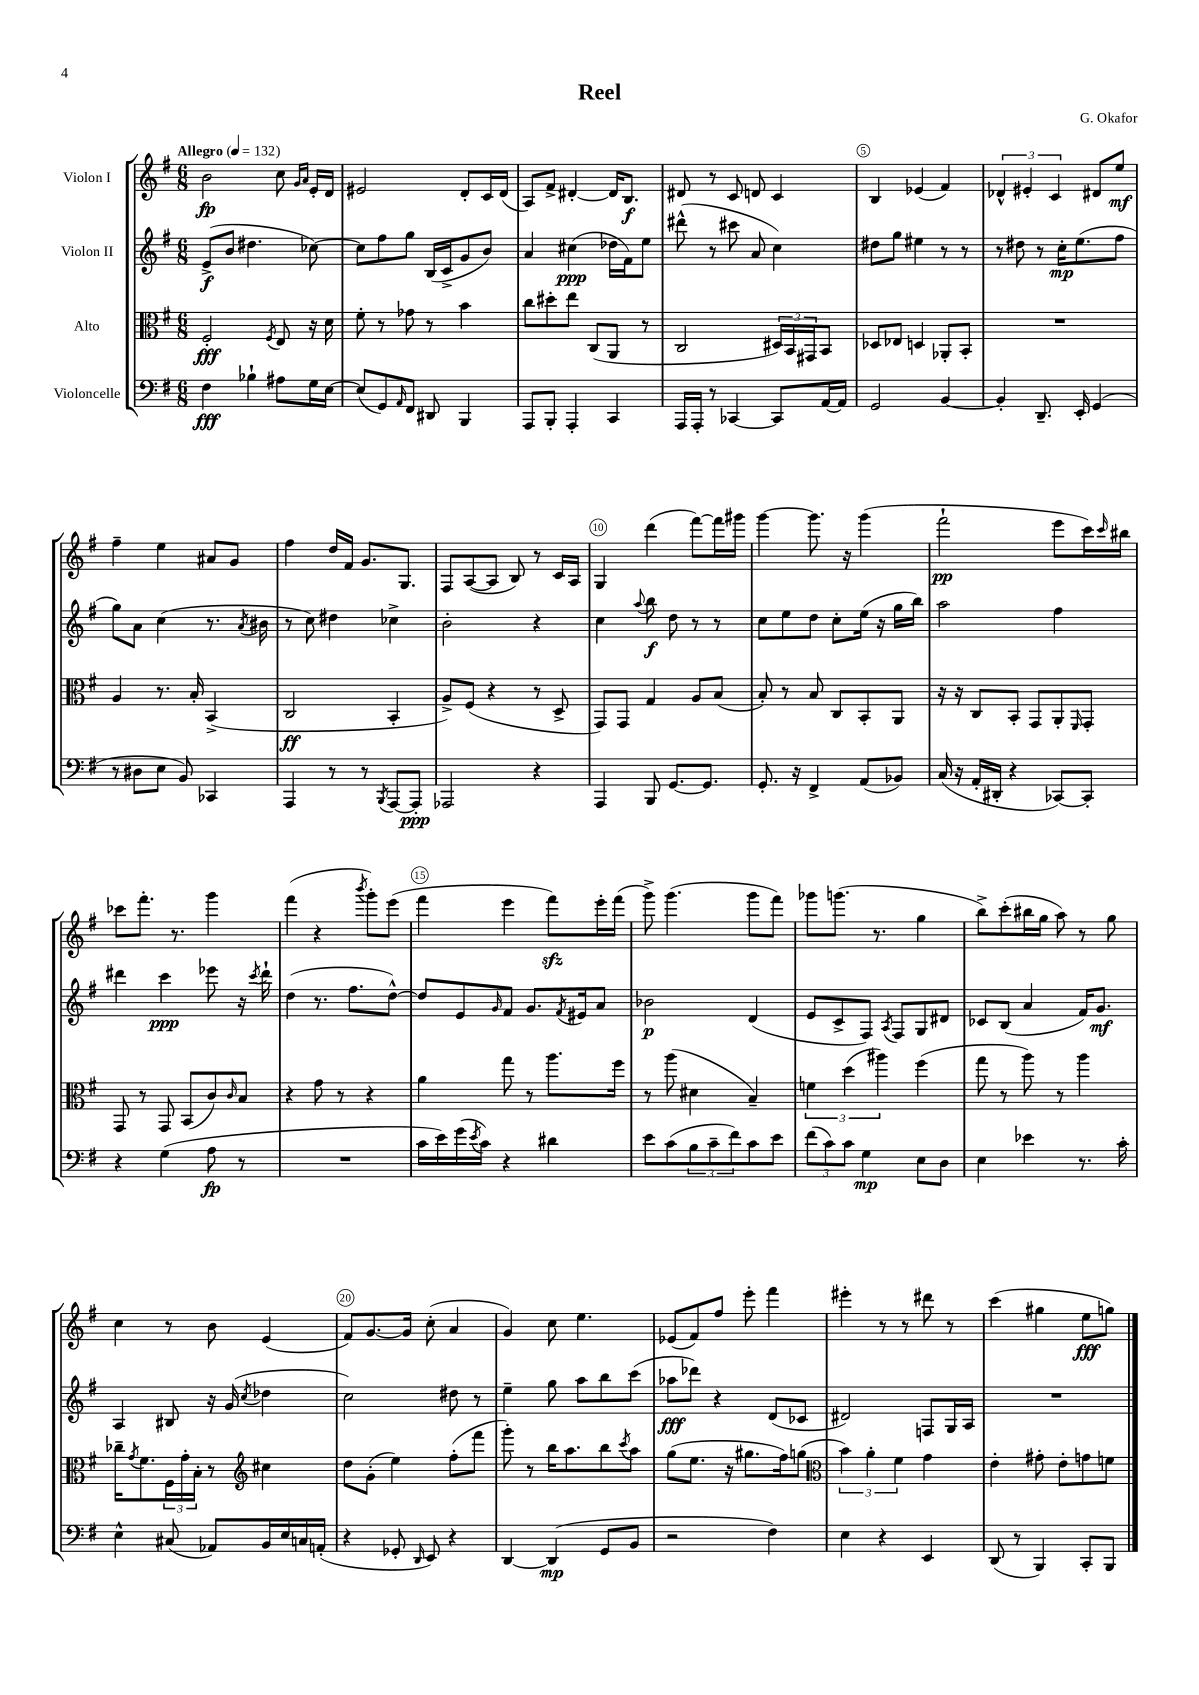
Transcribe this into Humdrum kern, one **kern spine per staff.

**kern	**dynam	**kern	**dynam	**kern	**dynam	**kern	**dynam
*part4	*part4	*part3	*part3	*part2	*part2	*part1	*part1
*staff4	*staff4	*staff3	*staff3	*staff2	*staff2	*staff1	*staff1
*I"Violoncelle	*	*I"Alto	*	*I"Violon II	*	*I"Violon I	*
*clefF4	*	*clefC3	*	*clefG2	*	*clefG2	*
*k[f#]	*	*k[f#]	*	*k[f#]	*	*k[f#]	*
*M6/8	*	*M6/8	*	*M6/8	*	*M6/8	*
*MM132	*	*MM132	*	*MM132	*	*MM132	*
=1	=1	=1	=1	=1	=1	=1	=1
!	!	!	!	!	!	!LO:TX:a:B:t=Allegro	!
4F#\	fff	2F#'/	fff	(8e^/L	f	2b\	fp
.	.	.	.	8b/J	.	.	.
4B-X`\	.	.	.	4.dd#X\	.	.	.
.	.	8qF#/	.	.	.	.	.
8A#X\L	.	8E/	.	.	.	8cc\	.
.	.	.	.	.	.	16qqg/LL	.
.	.	.	.	.	.	16qqa/JJ	.
16G\L	.	16r	.	[8cc-X\)	.	16e'/LL	.
[16E\JJ	.	16d\	.	.	.	16d/JJ	.
=2	=2	=2	=2	=2	=2	=2	=2
(8E/L]	.	8f#'\	.	8cc-\L]	.	2e#X/	.
8GG/)	.	8r	.	8ff#\	.	.	.
16qqAA/	.	.	.	.	.	.	.
8FF#/J	.	8g-X\	.	8gg\J	.	.	.
8DD#X/	.	8r	.	(16B/LL	.	.	.
.	.	.	.	16c^/J	.	.	.
4BBB/	.	4b\	.	8g/	.	8d'/L	.
.	.	.	.	8b/J)	.	16c/L	.
.	.	.	.	.	.	(16d/JJ	.
=3	=3	=3	=3	=3	=3	=3	=3
8AAA/L	.	8cc\L	.	4a/	.	8A/L)	.
8BBB'/J	.	8dd#X'\	.	.	.	8f#^/J	.
4AAA'/	.	8ee\J	.	(4cc#X\	ppp	[4d#X'/	.
.	.	(8C/L	.	.	.	.	.
4CC/	.	8AA/J	.	16dd-X\LL	.	16d#/KL]	.
.	.	.	.	16f#\J)	.	8.B/J	f
.	.	8r	.	8ee\J	.	.	.
=4	=4	=4	=4	=4	=4	=4	=4
16AAA/LL	.	2C/	.	(8ddd#X^^\	.	8d#X/	.
16AAA'/JJ	.	.	.	.	.	.	.
8r	.	.	.	8r	.	8r	.
[4CC-X/	.	.	.	8ccc#X\	.	8c/	.
.	.	.	.	8a/	.	8dn/	.
8CC-/L]	.	24D#X/LL)	.	4cc\)	.	4c/	.
.	.	24BB/	.	.	.	.	.
.	.	24GG#X/J	.	.	.	.	.
[16AA/L	.	8BB/J	.	.	.	.	.
16AA/JJ]	.	.	.	.	.	.	.
=5	=5	=5	=5	=5	=5	=5	=5
2GG/	.	8D-X/L	.	8dd#X\L	.	4B/	.
.	.	8E-X/J	.	8gg\J	.	.	.
.	.	4Dn/	.	4ee#X\	.	(4e-X/	.
[4BB/	.	8AA-X'/L	.	8r	.	4f#/)	.
.	.	8BB'/J	.	8r	.	.	.
=6	=6	=6	=6	=6	=6	=6	=6
4BB'/]	.	2.r	.	8r	.	6d-X^^/	.
.	.	.	.	8dd#X\	.	.	.
.	.	.	.	.	.	6e#X'/	.
8.DD~/	.	.	.	8r	.	.	.
.	.	.	.	.	.	6c/	.
.	.	.	.	16cc'\KL	mp	.	.
16EE'/	.	.	.	(8.ee\	.	.	.
(4GG/	.	.	.	.	.	8d#X/L	.
.	.	.	.	8ff#\J	.	8ee/J	mf
!!LO:LB:g=z
=7	=7	=7	=7	=7	=7	=7	=7
8r	.	4A/	.	8gg\L)	.	4ff#~\	.
8D#X\L	.	.	.	8a\J	.	.	.
8E\J	.	8.r	.	(4cc\	.	4ee\	.
8BB/)	.	.	.	.	.	.	.
.	.	16B'/	.	.	.	.	.
4CC-X/	.	(4BB^/	.	8.r	.	8a#X/L	.
.	.	.	.	.	.	8g/J	.
.	.	.	.	8qa/	.	.	.
.	.	.	.	16b#X\	.	.	.
=8	=8	=8	=8	=8	=8	=8	=8
4AAA/	.	2C/	ff	8r	.	4ff#\	.
.	.	.	.	8cc\)	.	.	.
8r	.	.	.	4dd#X\	.	16dd/LL	.
.	.	.	.	.	.	16f#/JJ	.
8r	.	.	.	.	.	8.g/L	.
8qBBB/	.	.	.	.	.	.	.
[8AAA/L	.	4BB'/	.	4cc-X^\	.	.	.
.	.	.	.	.	.	8.G/J	.
8AAA'/J]	ppp	.	.	.	.	.	.
=9	=9	=9	=9	=9	=9	=9	=9
2AAA-X/	.	8A^/L)	.	2b'\	.	8F#/L	.
.	.	(8F#/J	.	.	.	([8A/	.
.	.	4r	.	.	.	8A/J]	.
.	.	.	.	.	.	8B/)	.
4r	.	8r	.	4r	.	8r	.
.	.	8D^/	.	.	.	16c/LL	.
.	.	.	.	.	.	16A/JJ	.
=10	=10	=10	=10	=10	=10	=10	=10
4AAA/	.	8GG/L)	.	4cc\	.	4G/	.
.	.	8GG/J	.	.	.	.	.
.	.	.	.	8qqaa/	.	.	.
8BBB/	.	4G/	.	8bb\	f	(4ddd\	.
[8.GG/L	.	.	.	8dd\	.	.	.
.	.	8A/L	.	8r	.	[8fff#\L)	.
8.GG/J]	.	.	.	.	.	.	.
.	.	(8B/J	.	8r	.	16fff#\L]	.
.	.	.	.	.	.	16ggg#X\JJ	.
=11	=11	=11	=11	=11	=11	=11	=11
8.GG'/	.	8B'/)	.	8cc\L	.	[4ggg\	.
.	.	8r	.	8ee\	.	.	.
16r	.	.	.	.	.	.	.
4FF#^/	.	8B/	.	8dd\J	.	8.ggg\]	.
.	.	8C/L	.	8cc'\L	.	.	.
.	.	.	.	.	.	16r	.
(8AA/L	.	8BB'/	.	(16ee\Jk	.	(4ggg\	.
.	.	.	.	16r	.	.	.
8BB-X/J)	.	8AA/J	.	16gg\LL	.	.	.
.	.	.	.	16bb\JJ)	.	.	.
=12	=12	=12	=12	=12	=12	=12	=12
(16C/	.	16r	.	2aa\	.	2fff#`\	pp
16r	.	16r	.	.	.	.	.
16AA'/LL	.	8C/L	.	.	.	.	.
16DD#X'/JJ	.	.	.	.	.	.	.
4r	.	8BB'/J	.	.	.	.	.
.	.	8GG/L	.	.	.	.	.
[8CC-X/L)	.	8AA'/	.	4ff#\	.	8eee\L	.
.	.	16qqFF#/	.	.	.	.	.
8CC-'/J]	.	8GG'/J	.	.	.	16ccc\L)	.
.	.	.	.	.	.	16qqccc/	.
.	.	.	.	.	.	16bb#X\JJ	.
!!LO:LB:g=z
=13	=13	=13	=13	=13	=13	=13	=13
4r	.	8GG/	.	4ddd#X\	.	8ccc-X\L	.
.	.	8r	.	.	.	8.fff#'\J	.
(4G\	.	8GG/	.	4ccc\	ppp	.	.
.	.	.	.	.	.	8.r	.
.	.	(8BB/L	.	.	.	.	.
8A\	fp	8c/)	.	8eee-X\	.	4ggg\	.
.	.	16qqc/	.	.	.	.	.
8r	.	8B/J	.	16r	.	.	.
.	.	.	.	8qccc/	.	.	.
.	.	.	.	16ddd#`\	.	.	.
=14	=14	=14	=14	=14	=14	=14	=14
2.r	.	4r	.	(4dd\	.	(4fff#\	.
.	.	8g\	.	8.r	.	4r	.
.	.	8r	.	.	.	.	.
.	.	.	.	8.ff#\L	.	.	.
.	.	.	.	.	.	8qbbb/	.
.	.	4r	.	.	.	8ggg'\L)	.
.	.	.	.	[8dd^^\J)	.	(8eee\J	.
=15	=15	=15	=15	=15	=15	=15	=15
16c\LL	.	4a\	.	8dd/L]	.	4fff#\	.
16e\)	.	.	.	.	.	.	.
(16g\	.	.	.	8e/	.	.	.
8qe/	.	.	.	.	.	.	.
16c\JJ)	.	.	.	.	.	.	.
.	.	.	.	16qqg/	.	.	.
4r	.	8gg\	.	8f#/J	.	4eee\	.
.	.	8r	.	8.g/L	.	.	.
4d#X\	.	8.aa\L	.	.	.	8fff#zz\L)	.
.	.	.	.	8qf#/	.	.	.
.	.	.	.	16e#X/k	.	.	.
.	.	.	.	8a/J	.	16eee'\L	.
.	.	16ff#\Jk	.	.	.	(16fff#\JJ	.
=16	=16	=16	=16	=16	=16	=16	=16
8e\L	.	8r	.	2b-X\	p	8ggg^\)	.
(8c\	.	(8aa\	.	.	.	(4.ggg\	.
12B\	.	4d#X\	.	.	.	.	.
12c~\	.	.	.	.	.	.	.
12f#\)	.	.	.	.	.	.	.
8c\	.	4B~/)	.	(4d/	.	8ggg\L	.
8e\J	.	.	.	.	.	8fff#\J)	.
=17	=17	=17	=17	=17	=17	=17	=17
(12f#\L	.	6fn\	.	8e/L	.	8ggg-X\L	.
12c\)	.	.	.	.	.	.	.
.	.	.	.	8c^/	.	(8.gggn\J	.
12c\J	.	(6dd\	.	.	.	.	.
4G\	mp	.	.	8F#/J)	.	.	.
.	.	.	.	.	.	8.r	.
.	.	6aa#X\)	.	.	.	.	.
.	.	.	.	8qA/	.	.	.
.	.	.	.	8F#/L	.	.	.
8E\L	.	(4ff#\	.	8G/	.	4gg\	.
8D\J	.	.	.	8d#X/J	.	.	.
=18	=18	=18	=18	=18	=18	=18	=18
4E\	.	8gg\	.	8c-X/L	.	8bb^\L)	.
.	.	8r	.	(8B/J	.	(8ccc'\	.
4e-X\	.	8aa\)	.	4a/	.	16bb#X\L	.
.	.	.	.	.	.	16gg\JJ	.
.	.	8r	.	.	.	8aa\)	.
8.r	.	4aa\	.	16f#/KL)	.	8r	.
.	.	.	.	8.g/J	mf	.	.
.	.	.	.	.	.	8gg\	.
16c'\	.	.	.	.	.	.	.
!!LO:LB:g=z
=19	=19	=19	=19	=19	=19	=19	=19
4E^^\	.	16cc-X~\KL	.	4A/	.	4cc\	.
.	.	8qg/	.	.	.	.	.
.	.	8.f#\	.	.	.	.	.
(8C#X/	.	24F#\L	.	8B#X/	.	8r	.
.	.	24g'\	.	.	.	.	.
.	.	24B'\JJ	.	.	.	.	.
8AA-X/L)	.	8r	.	16r	.	8b\	.
.	.	.	.	(16g/	.	.	.
*	*	*clefG2	*	*	*	*	*
.	.	.	.	8qcc/	.	.	.
16BB/L	.	4cc#X\	.	4dd-X\	.	(4e/	.
16E/	.	.	.	.	.	.	.
16Cn/	.	.	.	.	.	.	.
(16AAn'/JJ	.	.	.	.	.	.	.
=20	=20	=20	=20	=20	=20	=20	=20
4r	.	8dd\L	.	2cc\)	.	8f#/L)	.
.	.	(8g'\J	.	.	.	[8.g/	.
8GG-X'/	.	4ee\)	.	.	.	.	.
.	.	.	.	.	.	16g/Jk]	.
16qqDD/	.	.	.	.	.	.	.
8EE/)	.	.	.	.	.	(8cc'\	.
4r	.	(8ff#'\L	.	8dd#X\	.	4a/	.
.	.	8fff#\J	.	8r	.	.	.
=21	=21	=21	=21	=21	=21	=21	=21
[4DD/	.	8ggg'\)	.	4ee~\	.	4g/)	.
.	.	8r	.	.	.	.	.
(4DD/]	mp	16bb\KL	.	8gg\	.	8cc\	.
.	.	8.aa\	.	.	.	.	.
.	.	.	.	8aa\L	.	4.ee\	.
8GG/L	.	8bb\	.	8bb\	.	.	.
.	.	8qccc/	.	.	.	.	.
8BB/J	.	8aa\J	.	(8ccc\J	.	.	.
=22	=22	=22	=22	=22	=22	=22	=22
2r	.	(8gg\L	.	8aa-X\L	fff	(8e-X/L	.
.	.	8.ee\J	.	8ddd-X\J)	.	8f#/)	.
.	.	.	.	4r	.	8ff#/J	.
.	.	16r	.	.	.	.	.
.	.	8.gg#X\L	.	.	.	8eee'\	.
4F#\)	.	.	.	(8d/L	.	4fff#\	.
.	.	16ff#\k)	.	.	.	.	.
.	.	(8ggn\J	.	8c-X/J	.	.	.
=23	=23	=23	=23	=23	=23	=23	=23
*	*	*clefC3	*	*	*	*	*
4E\	.	6b\)	.	2d#X/)	.	4eee#X'\	.
.	.	6a'\	.	.	.	.	.
4r	.	.	.	.	.	8r	.
.	.	6f#\	.	.	.	.	.
.	.	.	.	.	.	8r	.
4EE/	.	4g\	.	8Fn/L	.	8ddd#X\	.
.	.	.	.	16G/L	.	8r	.
.	.	.	.	16A/JJ	.	.	.
=24	=24	=24	=24	=24	=24	=24	=24
(8DD/	.	4e'\	.	2.r	.	(4ccc\	.
8r	.	.	.	.	.	.	.
4BBB/)	.	8g#X'\	.	.	.	4gg#X\	.
.	.	8e'\L	.	.	.	.	.
8CC'/L	.	8gn\	.	.	.	8ee\L	fff
8BBB/J	.	8fn\J	.	.	.	8ggn\J)	.
==	==	==	==	==	==	==	==
*-	*-	*-	*-	*-	*-	*-	*-
